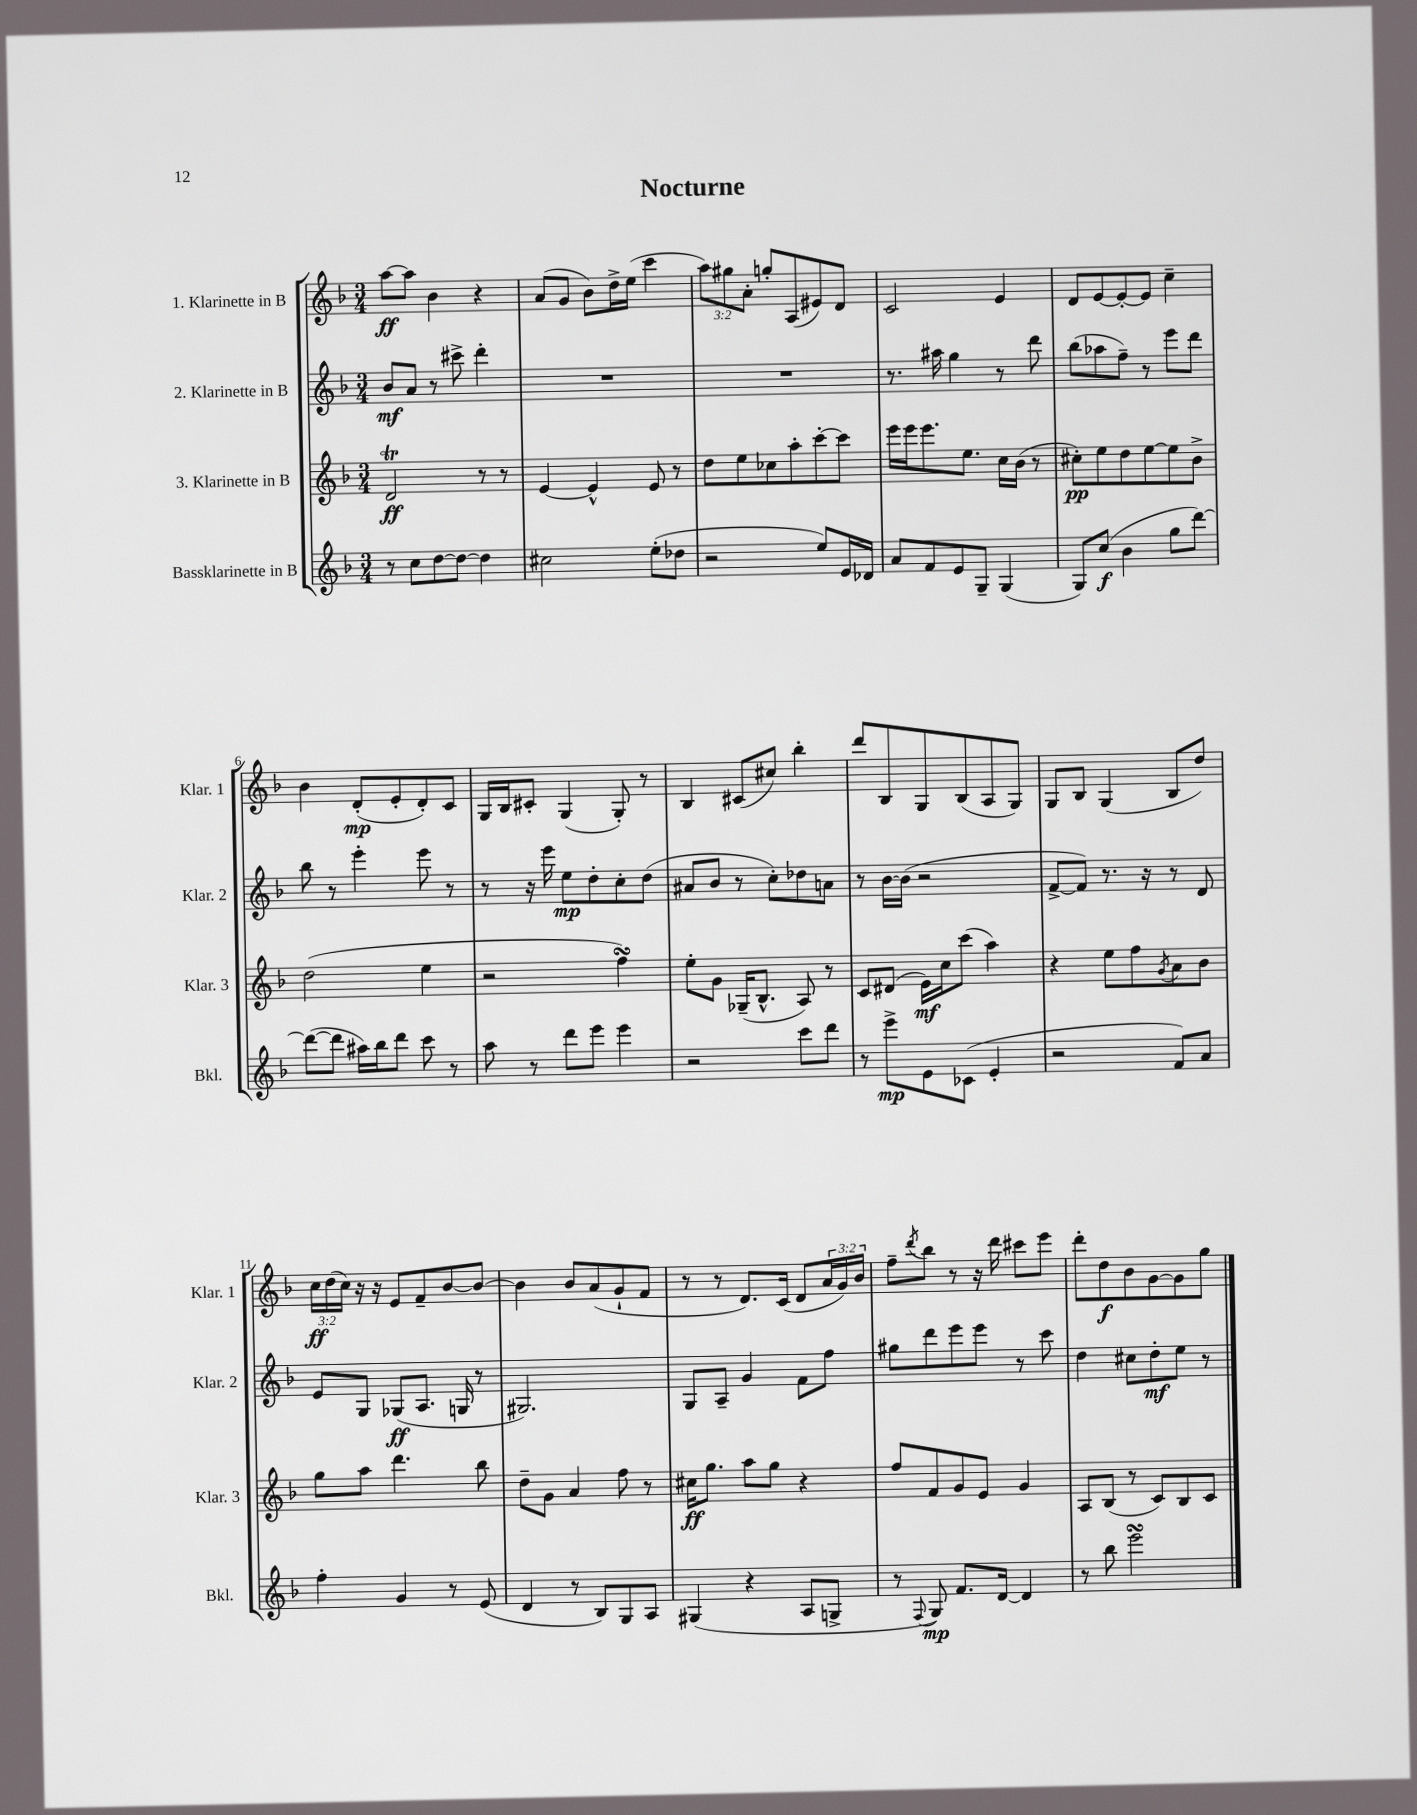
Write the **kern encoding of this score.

**kern	**kern	**kern	**kern
*staff4	*staff3	*staff2	*staff1
*clefG2	*clefG2	*clefG2	*clefG2
*k[b-]	*k[b-]	*k[b-]	*k[b-]
*M3/4	*M3/4	*M3/4	*M3/4
8r	2d/	8b-/L	[8aa\L
8cc\L	.	8a/J	8aa\]J
[8dd\	.	8r	4b-\
8dd\_J	.	8ccc#^\	.
4dd\]	8r	4ddd'\	4r
.	8r	.	.
=	=	=	=
2cc#\	[4e/	2.r	(8a/L
.	.	.	8g/J
.	4e^^/]	.	8b-\L)
.	.	.	16dd^\L
.	.	.	(16ee\JJ
(8ee'\L	8e/	.	4ccc\
8dd-\J	8r	.	.
=	=	=	=
2r	8dd\L	2.r	12aa\L)
.	.	.	12gg#\
.	8ee\	.	.
.	.	.	12a'\J
.	8cc-\	.	8gg'/L
.	8aa'\	.	(8A/
8ee/L)	[8ccc'\	.	8e#/)
16e/L	8ccc\]J	.	8d/J
16d-/JJ	.	.	.
=	=	=	=
8a/L	16eee\LL	8.r	2c/
.	16eee\J	.	.
8f/	8.eee\	.	.
.	.	16aa#\	.
8e/	.	4gg\	.
.	8.ee\J	.	.
8G~/J	.	.	.
(4G/	16cc\LL	8r	4e/
.	(16b-\JJ	.	.
.	8r	8ddd\	.
=	=	=	=
8G/L)	8cc#'\L)	(8bb-\L	8d/L
(8cc/J	8ee\	8aa-\	[8e/
4b-\	8dd\	8ff~\J)	8e'/_
.	[8ee\	8r	8e/]J
8gg\L	8ee\]	8eee\L	4cc~\
[8ddd\J)	8b-^\J	8ddd\J	.
=	=	=	=
(8ddd\_L	(2dd\	8bb-\	4b-\
8ddd\]J	.	8r	.
16aa#\LL)	.	4eee'\	(8d'/L
16bb-\J	.	.	.
8ddd\J	.	.	8e'/
8ccc\	4ee\	8eee\	8d'/)
8r	.	8r	8c/J
=	=	=	=
8aa\	2r	8r	16G/LL
.	.	.	16B-/J
8r	.	16r	8c#'/J
.	.	16eee\	.
8ddd\L	.	8ee\L	(4G/
8eee\J	.	8dd'\	.
4eee\	4ff\)	8cc'\	8G'/)
.	.	(8dd\J	8r
=	=	=	=
2r	8ee'\L	8a#/L	4B-/
.	8g\J	8b-/J	.
.	(16G-~/LK	8r	(8c#/L
.	8.B-^^/J	.	.
.	.	8cc'\L)	8cc#/J)
8ccc\L	8A/)	8dd-\	4bb-'\
8ddd\J	8r	8a\J	.
=	=	=	=
8r	8c/L	8r	8ddd/L
8eee^\L	(8d#/J	[16b-\LL	8B-/
.	.	(16b-\]JJ	.
8e\	16e\LL)	2r	8G/
.	16cc\J	.	.
(8c-\J	(8ccc\J	.	(8B-/
4e'/	4aa\)	.	8A/
.	.	.	8G/J)
=	=	=	=
2r	4r	[8f^/L	8G/L
.	.	8f/]J)	8B-/J
.	8ee\L	8.r	(4G/
.	8ff\	.	.
.	.	16r	.
.	8qg/	.	.
8f/L)	8a\	8r	8B-/L
8a/J	8b-\J	8d/	8dd/J)
=	=	=	=
4ff'\	8gg\L	8e/L	24cc\LL
.	.	.	(24dd\
.	.	.	24cc\JJ)
.	8aa\J	8G/J	16r
.	.	.	16r
4g/	4.ddd\	(8G-/L	8e/L
.	.	8.A/J	8f~/
8r	.	.	[8b-/
.	.	16G/	.
(8e/	8bb-\	8r	8b-/_J
=	=	=	=
4d/	8dd~\L	2.G#/)	4b-\]
.	8g\J	.	.
8r	4a/	.	8b-/L
8B-/L)	.	.	(8a/
8G/	8ff\	.	8g`/
8A/J	8r	.	8f/J
=	=	=	=
(4G#/	16cc#\LK	8G/L	8r
.	8.gg\J	.	.
.	.	8A~/J	8r
4r	8aa\L	4g/	8.d/L)
.	8gg\J	.	.
.	.	.	(16c/Jk
8A/L	4r	8f\L	8d/L
8G^/J	.	8ff\J	24a/L
.	.	.	24g/)
.	.	.	24b-/JJ
=	=	=	=
8r	8ff/L	8gg#\L	8ff~\L
8qqF/	.	.	8qddd/
8G/)	8f/	8ddd\	8bb-\J
8.f/L	8g/	8eee\	8r
.	8e/J	8eee\J	16r
[16d/Jk	.	.	16ddd\
4d/]	4g/	8r	8ccc#\L
.	.	8ccc\	8eee\J
=	=	=	=
8r	8A/L	4dd\	8ddd'\L
8bb-\	(8B-/J	.	8dd\
2eee\	8r	8cc#\L	8b-\
.	8c/L)	8dd'\	[8g\
.	8B-/	8ee\J	8g\]
.	8c/J	8r	8gg\J
==	==	==	==
*-	*-	*-	*-
